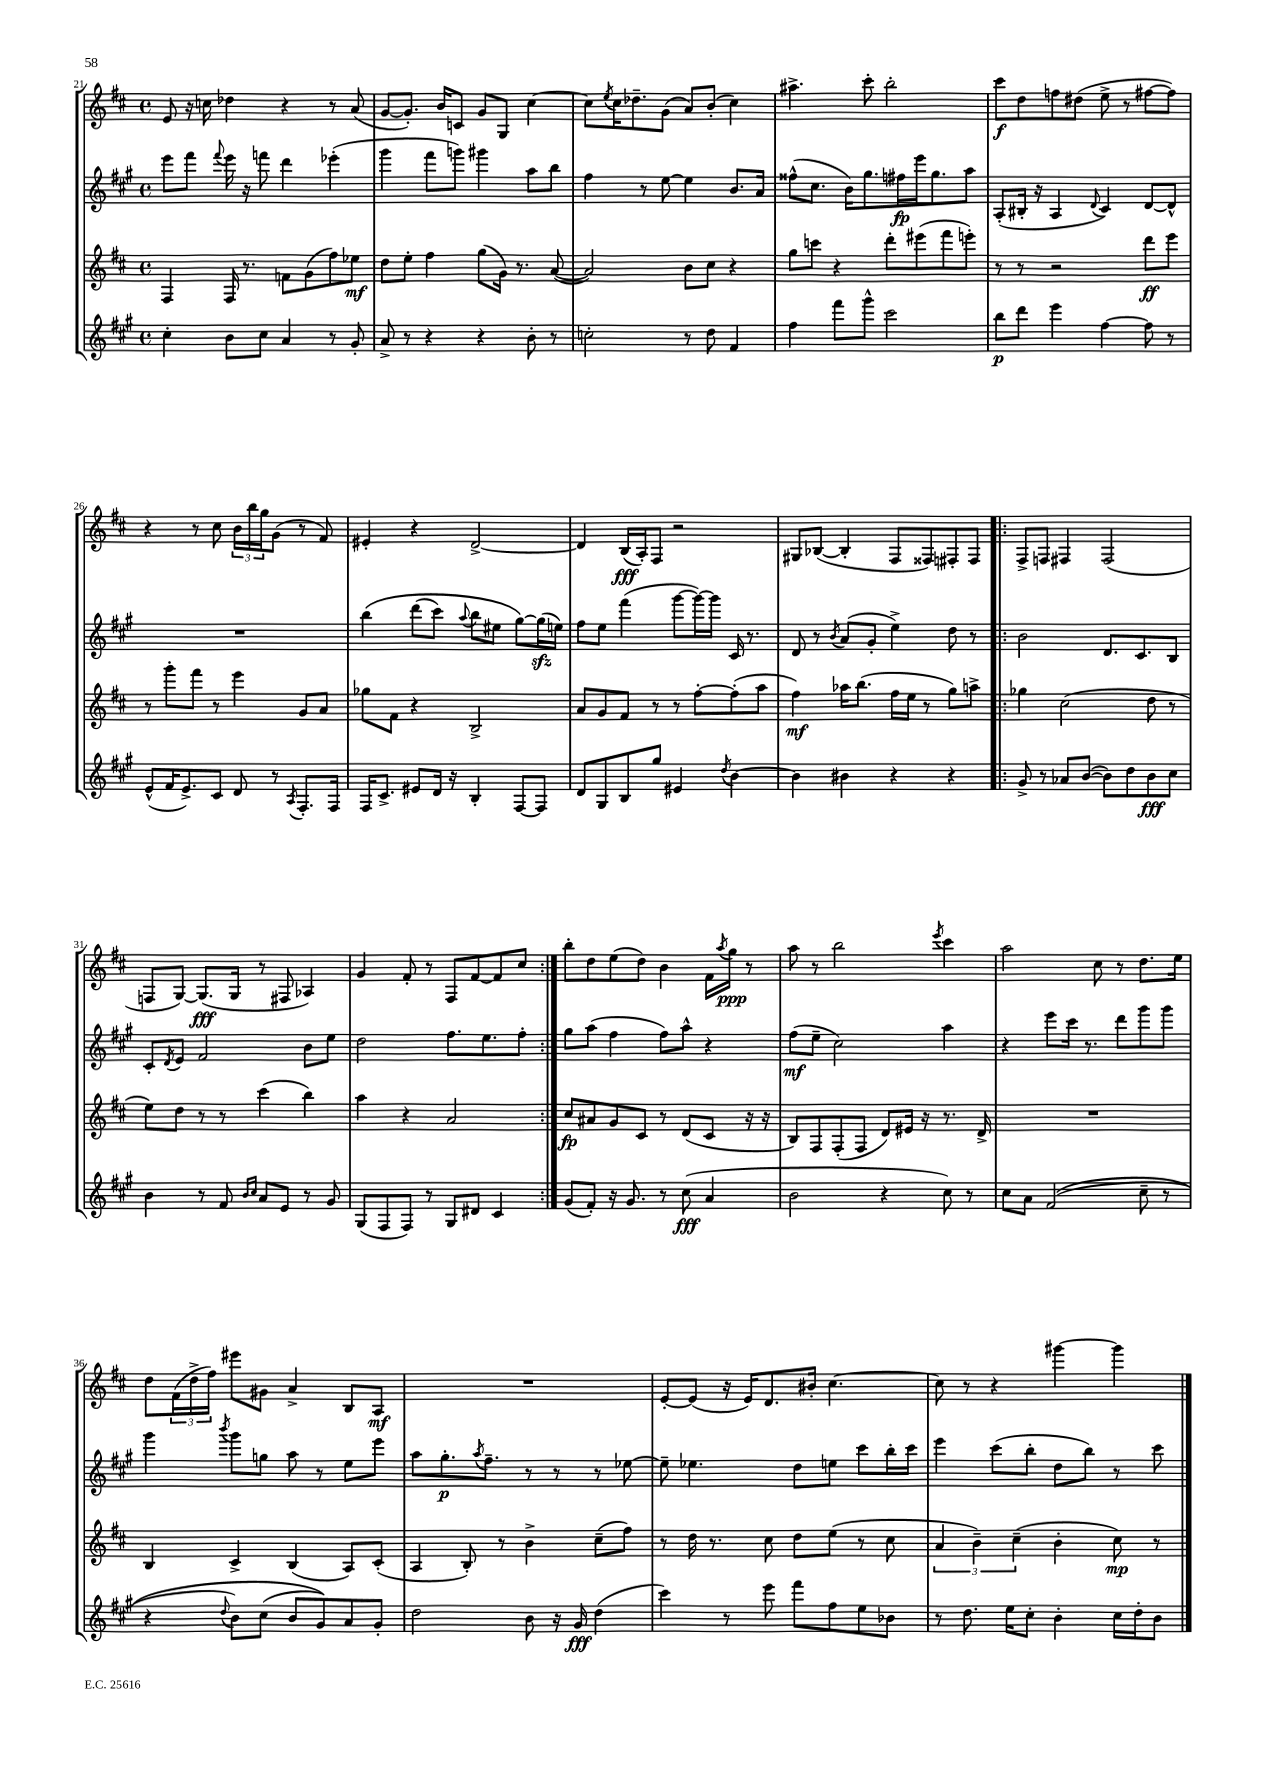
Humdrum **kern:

**kern	**kern	**kern	**kern
*staff4	*staff3	*staff2	*staff1
*clefG2	*clefG2	*clefG2	*clefG2
*k[f#c#g#]	*k[f#c#]	*k[f#c#g#]	*k[f#c#]
*M4/4	*M4/4	*M4/4	*M4/4
*met(c)	*met(c)	*met(c)	*met(c)
4cc#'	4F#	8eee	8e
.	.	8fff#	16r
.	.	.	16cc
.	.	8qqfff#	.
8b	16F#	16eee	4dd-
.	8.r	16r	.
8cc#	.	8fff	.
4a	8f	4ddd	4r
.	(8g	.	.
8r	8ff#)	(4eee-'	8r
8g#'	8ee-	.	(8a
=	=	=	=
8a^	8dd	4ggg#	[8g
8r	8ee'	.	8.g'])
4r	4ff#	8fff#	.
.	.	.	16b
.	.	8ggg)	8c
4r	(8gg	4ggg#	8g
.	16g)	.	8G
.	8.r	.	.
8b'	.	8aa	[4cc#
8r	([8a	8bb	.
=	=	=	=
2cc'	2a])	4ff#	8cc#]
.	.	.	8qee
.	.	.	16cc#
.	.	.	8.dd-~
.	.	8r	.
.	.	[8ee	(8g
8r	8b	4ee]	8a)
8dd	8cc#	.	(8b'
4f#	4r	8.b	4cc#)
.	.	16a	.
=	=	=	=
4ff#	8gg	(8ff##^^	4.aa#^
.	8ccc	8.cc#	.
8fff#	4r	.	.
.	.	16b)	.
8ggg#^^	.	8.gg#	8ccc#'
2ccc#	8ddd'	.	2bb'
.	.	16ff#	.
.	(8eee#	16eee	.
.	.	8.gg#	.
.	8fff#	.	.
.	8eee')	8aa	.
=	=	=	=
8bb	8r	(8A'	8ccc#
8ddd	8r	16B#'	8dd
.	.	16r	.
4eee	2r	4A	8ff
.	.	.	(8dd#
.	.	8qqd	.
[4ff#	.	4c#)	8ee^
.	.	.	8r
8ff#]	8ddd	[8d	[8ff#
8r	8eee	8d^^]	8ff#])
=	=	=	=
(8e^^	8r	1r	4r
16f#	8ggg'	.	.
8.e^)	.	.	.
.	8fff#	.	8r
8c#	8r	.	8cc#
8d	4eee	.	24b
.	.	.	24bb
.	.	.	24gg
8r	.	.	(8g
8qA	.	.	.
8.F#'	8g	.	8r
.	8a	.	8f#)
16F#	.	.	.
=	=	=	=
16F#	8gg-	&(4bb	4e#'
8.c#^	.	.	.
.	8f#	.	.
8e#	4r	(8ddd	4r
16d	.	8ccc#)	.
16r	.	.	.
.	.	8qqaa	.
4B'	2B^	8bb	[2d^
.	.	8ee#	.
[8F#	.	[8gg#&)	.
8F#]	.	(16gg#]	.
.	.	16ee)	.
=	=	=	=
8d	8a	8ff#	4d]
8G#	8g	8ee	.
8B	8f#	(4fff#	(16B
.	.	.	16A')
8gg#	8r	.	8F#
4e#	8r	[8ggg#	2r
.	[8ff#'	16ggg#_)	.
.	.	16ggg#]	.
8qdd	.	.	.
[4b	(8ff#']	16c#	.
.	.	8.r	.
.	8aa	.	.
=	=	=	=
4b]	4ff#)	8d	8G#
.	.	8r	([8B-
.	.	8qb	.
4b#	16aa-	(8a	4B-']
.	(8.bb	.	.
.	.	8g#'	.
4r	16ff#	4ee^)	8F#
.	16ee	.	.
.	8r	.	8F##)
4r	8gg)	8dd	8F#'
.	8aa^	8r	8F#
=!|:	=!|:	=!|:	=!|:
8g#^	4gg-	2b	8F#^
8r	.	.	8F
8a-	(2cc#	.	4F#
([8b	.	.	.
8b])	.	8.d	(2F#
8dd	.	.	.
.	.	8.c#	.
8b	8dd	.	.
8cc#	8r	8B	.
=	=	=	=
4b	8ee)	8c#'	8F
.	.	8qd	.
.	8dd	8e	[8G)
8r	8r	2f#	(8.G]
8f#	8r	.	.
.	.	.	16G
16qqb	.	.	.
16qqcc#	.	.	.
8a	(4ccc#	.	8r
8e	.	.	8F#
8r	4bb)	8b	4A-)
8g#	.	8ee	.
=	=	=	=
(8G#	4aa	2dd	4g
8F#	.	.	.
8F#)	4r	.	8f#'
8r	.	.	8r
8G#	2a	8.ff#	8F#
8d#	.	.	[8f#
.	.	8.ee	.
4c#	.	.	8f#]
.	.	8ff#'	8cc#
=:|!	=:|!	=:|!	=:|!
(8g#	8cc#	8gg#	8bb'
8f#')	8a#	(8aa	8dd
16r	8g	4ff#	(8ee
8.g#	.	.	.
.	8c#	.	8dd)
8r	8r	8ff#)	4b
(8cc#	(8d	8aa^^	.
4a	8c#	4r	16f#
.	.	.	8qaa
.	.	.	16gg
.	16r	.	8r
.	16r	.	.
=	=	=	=
2b	8B)	(8ff#	8aa
.	8F#	8ee~	8r
.	(8F#'	2cc#)	2bb
.	8F#	.	.
4r	8d)	.	.
.	16e#	.	.
.	16r	.	.
.	.	.	8qeee
8cc#)	8.r	4aa	4ccc#
8r	.	.	.
.	16d^	.	.
=	=	=	=
8cc#	1r	4r	2aa
8a	.	.	.
&((2f#	.	8eee	.
.	.	16ccc#	.
.	.	8.r	.
.	.	.	8cc#
.	.	8ddd	8r
8cc#~	.	8ggg#	8.dd
8r	.	8ggg#	.
.	.	.	16ee
=	=	=	=
4r	4B	4ggg#	8dd
.	.	.	(24f#
.	.	.	24dd^
.	.	.	24ff#)
8qqdd	.	8qbbb	.
8b)	4c#^	8ggg#	8eee#
(8cc#	.	8gg	8g#
8b	(4B	8aa	4a^
8g#)&)	.	8r	.
8a	8A)	8ee	8B
8g#'	(8c#'	8eee	8A
=	=	=	=
2dd	4A	8aa	1r
.	.	8.gg#'	.
.	8B')	.	.
.	.	8qaa	.
.	.	8.ff#~	.
.	8r	.	.
8b	4b^	8r	.
16r	.	8r	.
16g#	.	.	.
(4dd	(8cc#~	8r	.
.	8ff#)	[8ee-	.
=	=	=	=
4ccc#)	8r	8ee-~]	[8e'
.	16dd	4.ee-	(8e]
.	8.r	.	.
8r	.	.	16r
.	.	.	16e)
8eee	8cc#	.	8.d
8fff#	8dd	8dd	.
.	.	.	16b#'
8ff#	(8ee	8ee	[4.cc#
8ee	8r	8ccc#	.
8b-	8cc#	16bb'	.
.	.	16ccc#	.
=	=	=	=
8r	6a	4eee	8cc#]
8.dd	.	.	8r
.	6b~)	.	.
.	.	(8ccc#	4r
16ee	.	.	.
.	(6cc#~	.	.
8cc#'	.	8bb'	.
4b'	4b'	8dd	[4ggg#
.	.	8bb)	.
16cc#	8cc#)	8r	4ggg#]
16dd'	.	.	.
8b	8r	8ccc#	.
==	==	==	==
*-	*-	*-	*-
